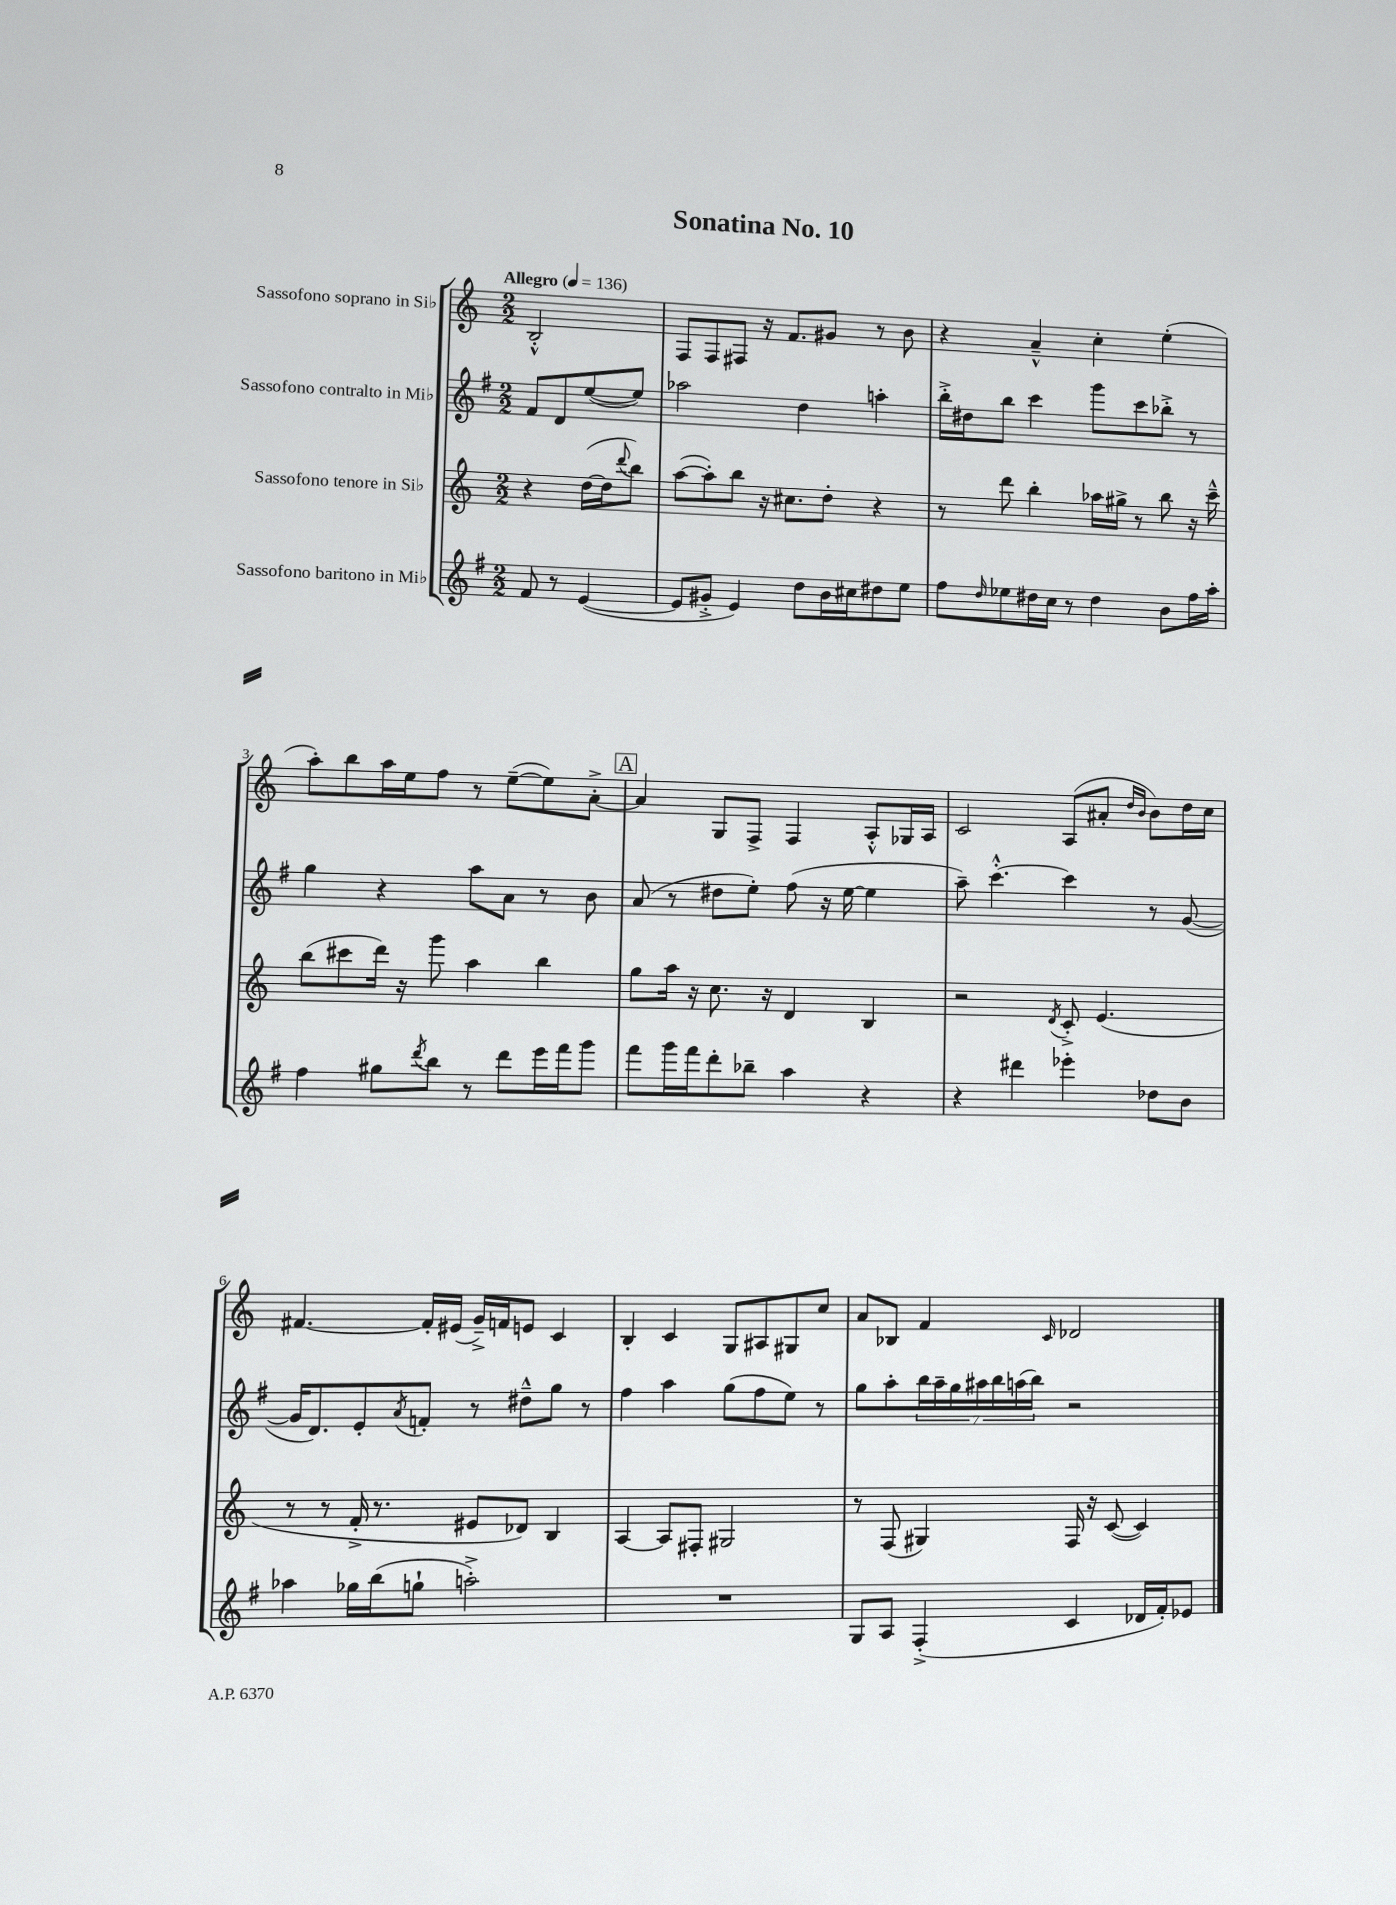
\header { title = "Sonatina No. 10" }
<<
\new StaffGroup <<
\new Staff = "s0" \with { instrumentName = "Sassofono soprano in Sib" } {
    \clef treble \key c \major \numericTimeSignature \time 2/2 \partial 2 \tempo "Allegro" 4 = 136
    b2-.-^ |
    f8 f8 fis8 r16 f'8. gis'8 r8 b'8 |
    r4 a'4---^ c''4-. e''4-.( |
    a''8-.) b''8 a''16 e''16 f''8 r8 e''8~--( e''8) a'8~-.-> |
    \mark \markup { \box "A" } a'4 g8 f8-> f4 a8-.-^ ges16 a16 |
    c'2 a8( ais'8-. \grace { d''16 b'16 } b'8) d''16 c''16 |
    fis'4.~ fis'16-. eis'16( g'16--->) f'16 e'8 c'4 |
    b4-. c'4 g8 ais8 gis8 c''8 |
    a'8 bes8 f'4 \grace { c'16 } des'2 \bar "|." |
}
\new Staff = "s1" \with { instrumentName = "Sassofono contralto in Mib" } {
    \clef treble \key g \major \numericTimeSignature \time 2/2 \partial 2
    fis'8 d'8 e''8~( e''8) |
    aes''2 d''4 a''4-. |
    b''16-.-> dis''16 b''8 c'''4 g'''8 c'''8 bes''8-.-> r8 |
    g''4 r4 a''8 a'8 r8 b'8 |
    \mark \markup { \box "A" } a'8( r8 dis''8 e''8-.) fis''8( r16 e''16~ e''4 |
    a''8--) c'''4.~-.-^ c'''4 r8 g'8~( |
    g'16 d'8.) e'8-. \acciaccatura { a'8 } f'8-. r8 dis''8---^ g''8 r8 |
    fis''4 a''4 g''8( fis''8 e''8) r8 |
    g''8 a''8-. \tuplet 7/4 { b''16 a''16-- g''16 ais''16 b''16 a''16( b''16) } r2 \bar "|." |
}
\new Staff = "s2" \with { instrumentName = "Sassofono tenore in Sib" } {
    \clef treble \key c \major \numericTimeSignature \time 2/2 \partial 2
    r4 d''16~( d''16 \appoggiatura { d'''8 } b''8) |
    a''8~( a''8-.) b''8 r16 cis''8. d''8-. r4 |
    r8 d'''8 b''4-. aes''16 gis''16-> r8 b''8 r16 c'''16---^ |
    b''8( cis'''8 d'''16) r16 g'''8 a''4 b''4 |
    \mark \markup { \box "A" } g''8 a''16 r16 c''8. r16 d'4 b4 |
    r2 \acciaccatura { d'8 } c'8-.-> e'4.( |
    r8 r8 f'16-.-> r8. eis'8 des'8) b4 |
    a4~ a8 fis8-. gis2 |
    r8 f8( gis4) f16 r16 c'8~( c'4) \bar "|." |
}
\new Staff = "s3" \with { instrumentName = "Sassofono baritono in Mib" } {
    \clef treble \key g \major \numericTimeSignature \time 2/2 \partial 2
    fis'8 r8 e'4~( |
    e'8 gis'8-.-> e'4) d''8 b'16 cis''16 dis''8 e''8 |
    fis''8 \grace { d''16 } ees''8 dis''16 c''16 r8 dis''4 b'8 fis''16 a''16-. |
    fis''4 gis''8 \acciaccatura { d'''8 } b''8 r8 d'''8 e'''16 fis'''16 g'''8 |
    \mark \markup { \box "A" } fis'''8 g'''16 fis'''16 d'''8-. bes''8-- a''4 r4 |
    r4 dis'''4 ees'''4-. des''8 b'8 |
    aes''4 ges''16 b''16( g''8-! a''2-.->) |
    R1 |
    g8 a8 fis4-.->( c'4 des'16 fis'16-.) ees'8 \bar "|." |
}
>>
>>
